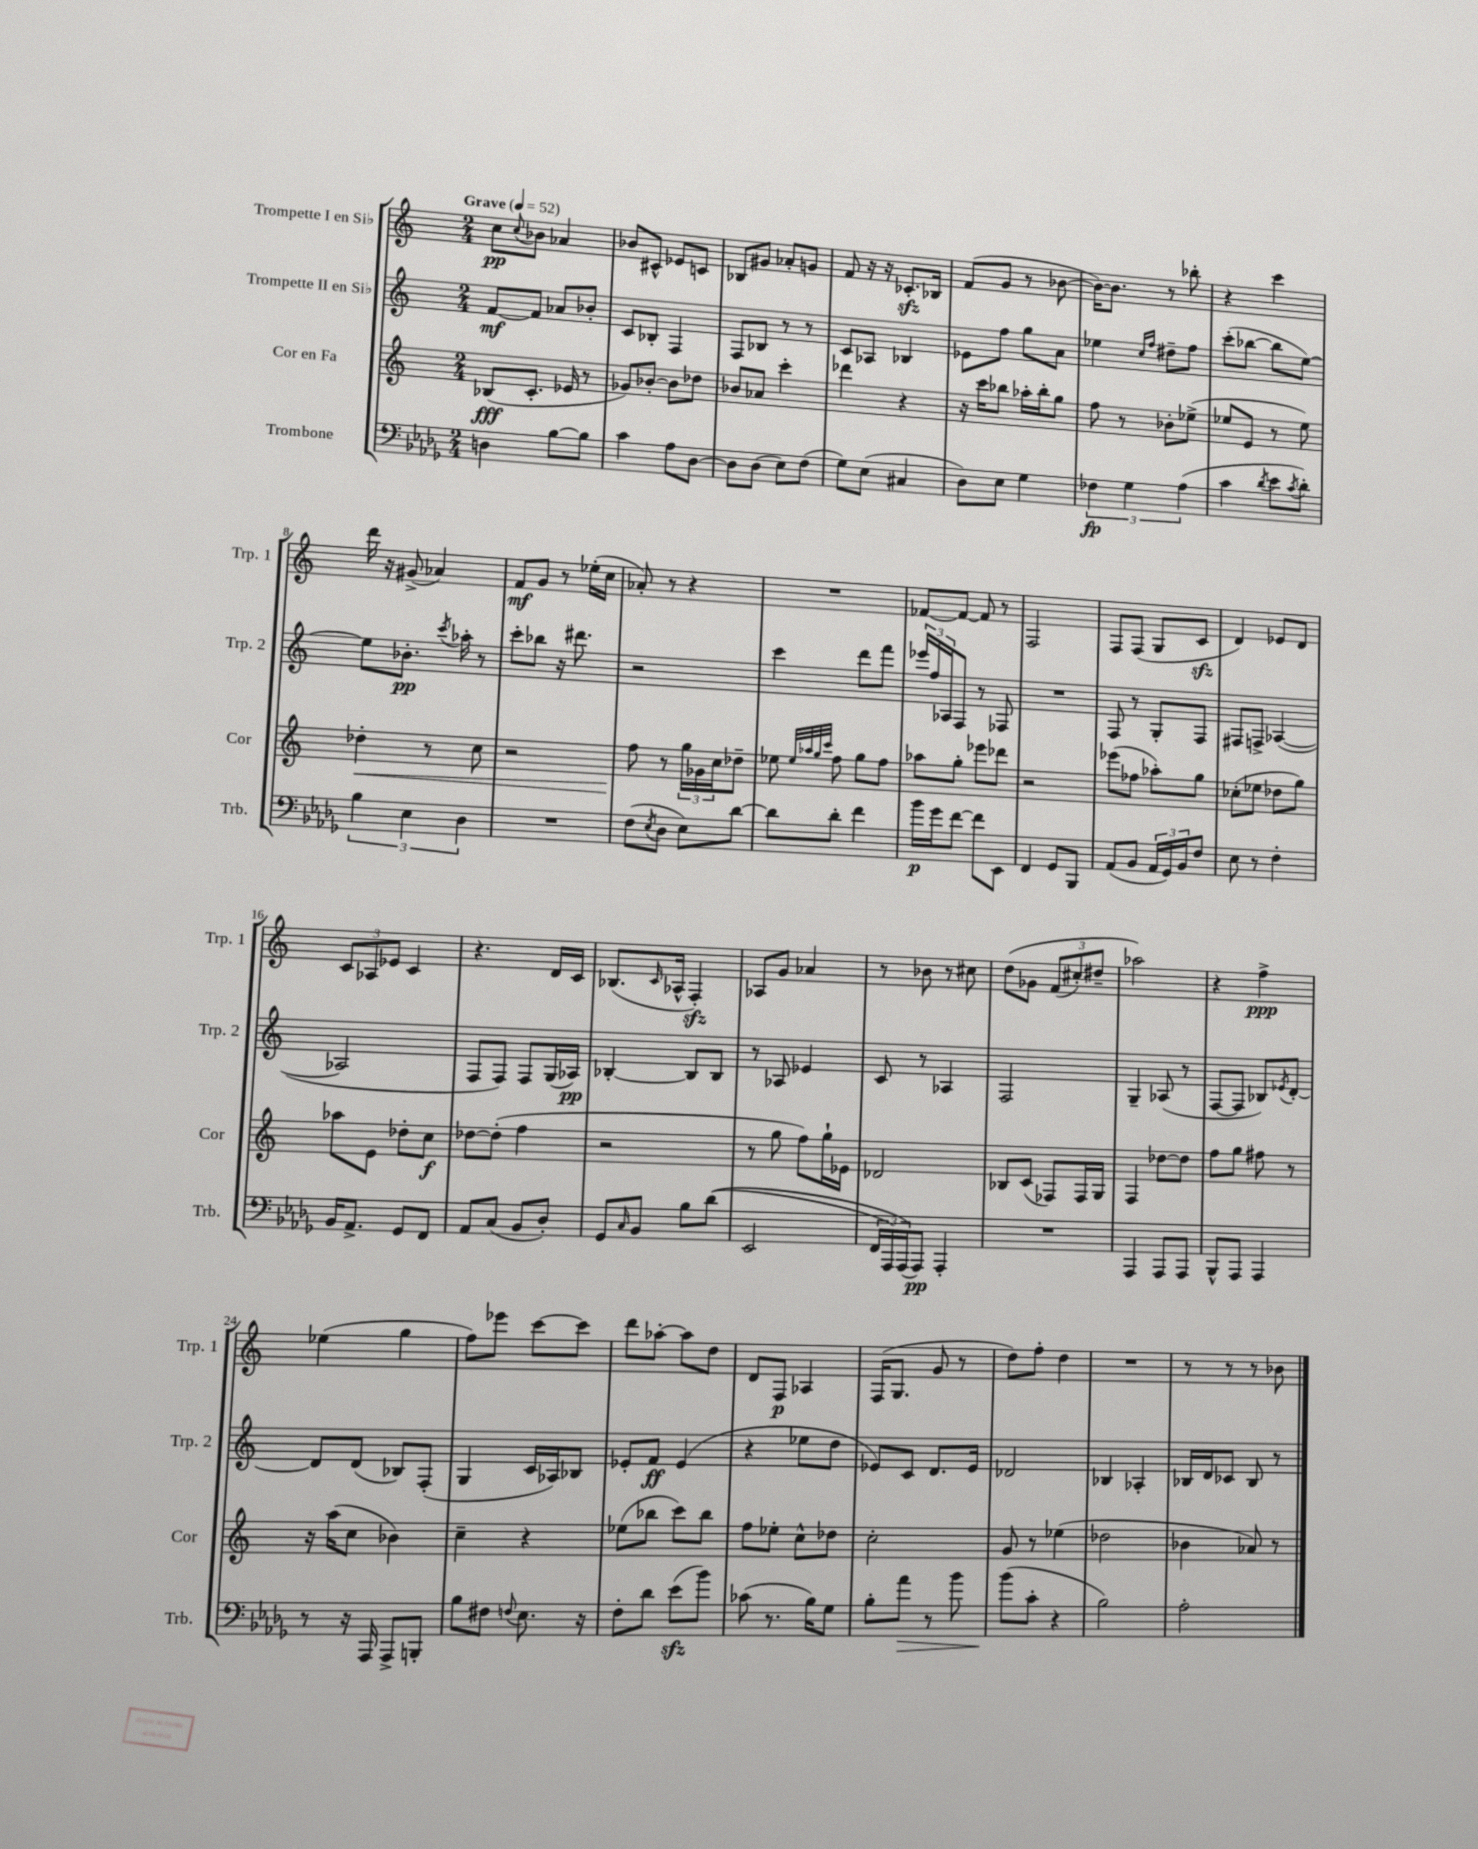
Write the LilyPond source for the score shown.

<<
\new StaffGroup <<
\new Staff = "s0" \with { instrumentName = "Trompette I en Sib" shortInstrumentName = "Trp. 1" } {
    \clef treble \key c \major \numericTimeSignature \time 2/4 \tempo "Grave" 4 = 52
    c''8\pp \appoggiatura { c''8 } bes'8 aes'4 |
    bes'8 cis'8-^ ees'8 c'8 |
    bes8 gis'8 aes'8-. g'8 |
    f'8 r16 r16 ces'8.-.\sfz bes16 |
    f'8( g'8 r8 bes'8~ |
    bes'16~) bes'8. r8 bes''8-. |
    r4 c'''4 |
    d'''16 r16 gis'8->( aes'4) |
    f'8\mf g'8 r8 ees''16-.( c''16 |
    aes'8-.) r8 r4 |
    R2 |
    fes'8~ fes'8~ fes'8 r8 |
    f2 |
    f8 f8( g8 c'8\sfz |
    d'4) ees'8 d'8 |
    \tuplet 3/2 { c'8 aes8 ees'8 } c'4 |
    r4. d'16 c'16 |
    bes8.( \grace { c'16 } aes16-^ f4-.\sfz) |
    aes8 g'8 aes'4 |
    r8 bes'8 r8 cis''8 |
    d''8\( ges'8 \tuplet 3/2 { f'8( cis''8-.) dis''8-- } |
    aes''2\) |
    r4 f''4->\ppp |
    ees''4( g''4 |
    f''8) ees'''8 c'''8~ c'''8 |
    d'''8 aes''8~-. aes''8 d''8 |
    d'8 f8\p aes4 |
    f16( g8. g'8 r8 |
    d''8) f''8-. d''4 |
    R2 |
    r8 r8 r8 bes'8 \bar "|." |
}
\new Staff = "s1" \with { instrumentName = "Trompette II en Sib" shortInstrumentName = "Trp. 2" } {
    \clef treble \key c \major \numericTimeSignature \time 2/4
    f'8~\mf f'8 aes'8 bes'8-. |
    c'8 bes8-. f4 |
    f8 bes8 r8 r8 |
    c'8 aes8 bes4 |
    ees'8 f''8 g''8 a'8 |
    ees''4 \grace { c''16 f''16 } dis''8-- f''8 |
    c'''8-.( bes''8~ bes''8 e''8~) |
    e''8 bes'8.-.\pp \acciaccatura { c'''8 } aes''16-. r8 |
    c'''8-. bes''8 r16 dis'''8. |
    r2 |
    c'''4 d'''8 f'''8 |
    \tuplet 3/2 { ees'''16 f''16 aes16 } f8 r8 fes8 |
    R2 |
    f8 r8 g8-. f8 |
    fis8 f8-> aes4~( |
    aes2 |
    f8 f8) f8 g16( aes16\pp) |
    bes4~-. bes8 bes8 |
    r8 aes8 ees'4 |
    c'8 r8 aes4 |
    f2 |
    g4-- aes8( r8 |
    f8~ f8 bes8) \acciaccatura { ees'8 } d'8~-. |
    d'8 d'8( bes8) f8-.( |
    g4 c'16 aes16) bes8 |
    ees'8-. f'8\ff ees'4( |
    r4 ees''8 d''8 |
    ees'8) c'8 d'8. ees'16 |
    des'2 |
    bes4 aes4-. |
    bes16 d'16 ces'8 bes8 r8 \bar "|." |
}
\new Staff = "s2" \with { instrumentName = "Cor en Fa" shortInstrumentName = "Cor" } {
    \clef treble \key c \major \numericTimeSignature \time 2/4
    bes8\fff( c'8.-. ees'16 r8 |
    ges'8) bes'8~-. bes'8 des''8 |
    bes'8 aes'8 c'''4-. |
    des'''4 r4 |
    r16 c'''16 bes''8 aes''16-. bes''16-. g''8 |
    f''8 r8 bes'8-. ees''8->( |
    ees''8 e'8 r8 ees''8) |
    des''4-.\< r8 c''8 |
    r2 |
    f''8\! r8 \tuplet 3/2 { g''16 ges'16 c''16 } des''8-- |
    ees''8 \grace { ees''32 aes''32 g''32 c'''32 } f''8 g''8 f''8 |
    aes''8 g''8-. ees'''8 des'''8 |
    r2 |
    ees'''8( fes''8 aes''8-.) g''8 |
    ces''8-.( ees''8 des''8 g''8) |
    aes''8 e'8 des''8-. c''8\f |
    des''8~ des''8-.( f''4 |
    r2 |
    r8 g''8 f''8) g''16-! ees'16 |
    des'2 |
    bes8 c'8( fes8) fes16 g16 |
    f4 des''8~ des''8 |
    f''8 g''8 fis''8 r8 |
    r16 a''16( c''8 bes'4) |
    c''4-- r4 |
    ees''8( bes''8 c'''8) bes''8 |
    f''8 ees''8-. c''8-^ des''8 |
    c''2-. |
    g'8 r8 ees''4( |
    des''2 |
    bes'4 aes'8) r8 \bar "|." |
}
\new Staff = "s3" \with { instrumentName = "Trombone" shortInstrumentName = "Trb." } {
    \clef bass \key des \major \numericTimeSignature \time 2/4
    d4 bes8~ bes8 |
    c'4 aes8 des8~ |
    des8 des8( ees8) f8( |
    ges8) ees8( cis4 |
    des8) ees8 ges4 |
    \tuplet 3/2 { fes4\fp ges4 aes4( } |
    c'4 \acciaccatura { des'8 } ees'8 \acciaccatura { c'8 } des'8-.) |
    \tuplet 3/2 { bes4 ees4 des4 } |
    R2 |
    f8( \acciaccatura { ees8 } des8 ees8) des'8~ |
    des'8 des'8-. f'4 |
    bes'16\p ges'16 f'8~ f'8 ees,8 |
    f,4 ges,8 bes,,8 |
    aes,8( bes,8 \tuplet 3/2 { aes,16 ges,16) bes,16 } f8 |
    ees8 r8 f4-. |
    bes,16 aes,8.-> ges,8 f,8 |
    aes,8 c8( bes,8 des8-.) |
    ges,8 \grace { c16 } bes,8 bes8 des'8(\( |
    ees,2 |
    \tuplet 3/2 { f,16 aes,,16) aes,,16(\) } aes,,8\pp) aes,,4-. |
    R2 |
    aes,,4 aes,,8 aes,,8 |
    bes,,8-^ aes,,8 aes,,4 |
    r8 r16 aes,,16 aes,,8-> b,,8-. |
    bes8 fis8 \appoggiatura { f8 } ees8. r16 |
    f8-. des'8 ees'8\sfz( bes'8) |
    ces'8( r8. bes16) ges8 |
    bes8-. aes'8\> r8 bes'8 |
    bes'8\!( c'8-. r4 |
    bes2) |
    aes2-. \bar "|." |
}
>>
>>
